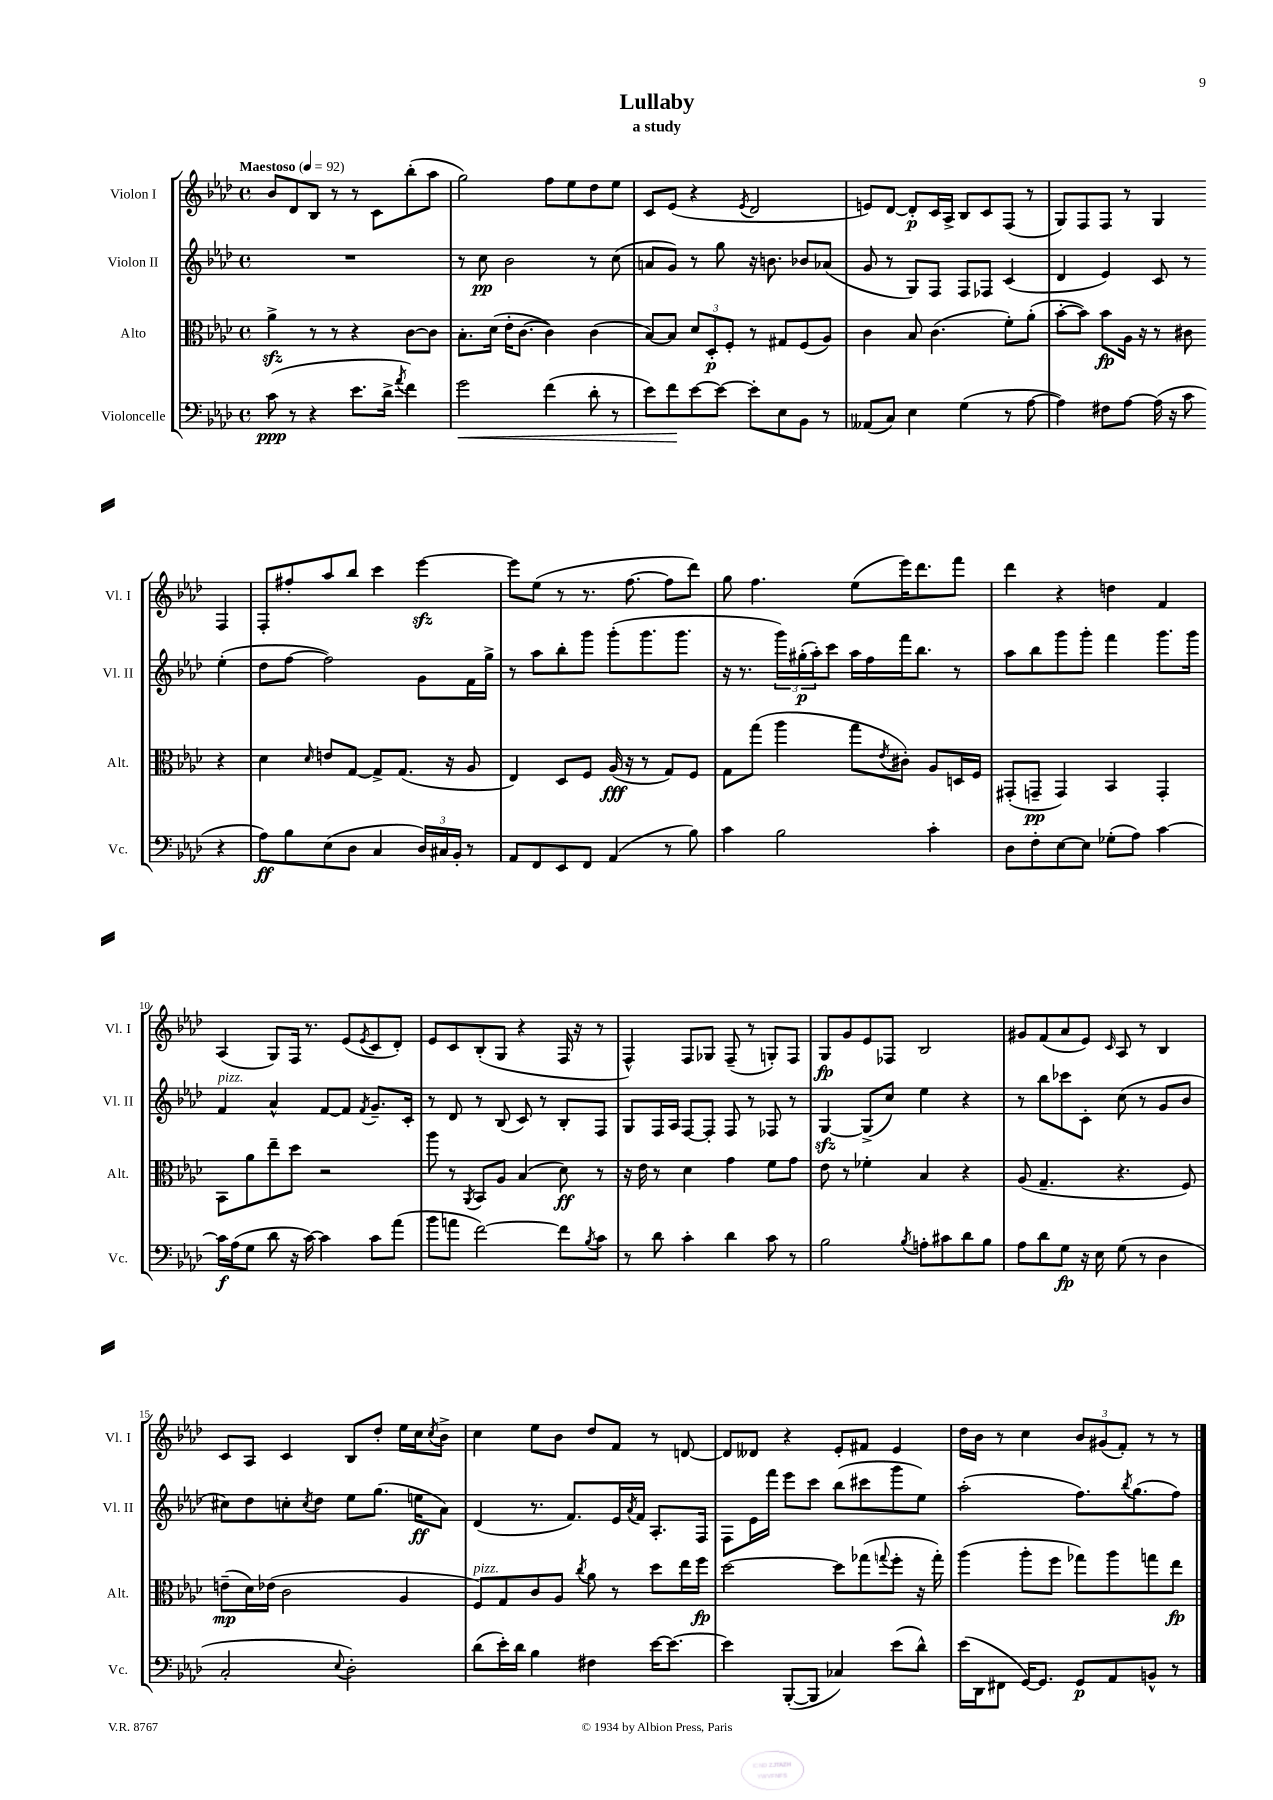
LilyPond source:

\header { title = "Lullaby" subtitle = "a study" }
<<
\new StaffGroup <<
\new Staff = "s0" \with { instrumentName = "Violon I" shortInstrumentName = "Vl. I" } {
    \clef treble \key aes \major \defaultTimeSignature \time 4/4 \tempo "Maestoso" 4 = 92
    bes'8 des'8 bes8 r8 r8 c'8 bes''8-.( aes''8 |
    g''2) f''8 ees''8 des''8 ees''8 |
    c'8 ees'8( r4 \acciaccatura { ees'8 } des'2 |
    e'8) des'8~ des'8-.\p c'16 aes16-> bes8 c'8 f8( r8 |
    g8) f8 f8 r8 g4 f4 |
    f8-. fis''8-. aes''8 bes''8 c'''4 ees'''4~\sfz |
    ees'''8 ees''8( r8 r8. f''8.~ f''8 des'''8) |
    g''8 f''4. ees''8( ees'''16) des'''8. f'''8 |
    des'''4 r4 d''4 f'4 |
    aes4( g8) f16 r8. ees'8( \acciaccatura { ees'8 } c'8 des'8-.) |
    ees'8 c'8 bes8-.( g8 r4 f16 r16 r8 |
    f4-^) f8 ges8 f8--( r8 g8-.) f8 |
    g8\fp g'8 ees'8 fes8 bes2 |
    gis'8 f'8( aes'8 ees'8) \grace { c'16 } aes8 r8 bes4 |
    c'8 aes8 c'4 bes8 des''8-. ees''16 c''16 \acciaccatura { c''8 } bes'8-> |
    c''4 ees''8 bes'8 des''8 f'8 r8 d'8~ |
    d'8 deses'8 r4 ees'8-. fis'8 ees'4 |
    des''16 bes'16 r8 c''4 \tuplet 3/2 { bes'8 gis'8( f'8-.) } r8 r8 \bar "|." |
}
\new Staff = "s1" \with { instrumentName = "Violon II" shortInstrumentName = "Vl. II" } {
    \clef treble \key aes \major \defaultTimeSignature \time 4/4
    R1 |
    r8 c''8\pp bes'2 r8 c''8( |
    a'8 g'8) r8 g''8 r16 b'8. bes'8 aes'8( |
    g'8 r8 g8) f8 f8 fes8 c'4( |
    des'4 ees'4) c'8 r8 ees''4-.( |
    des''8 f''8~ f''2) g'8 f'16 g''16-> |
    r8 aes''8 bes''8-. g'''8 g'''8-.( g'''8. g'''8. |
    r16 r8. \tuplet 3/2 { g'''16) gis''16-.\p( aes''16-.) } c'''8 aes''16 f''16 f'''16 bes''8. r8 |
    aes''8 bes''8 g'''8 g'''8-. f'''4 g'''8. g'''16 |
    f'4^\markup { \italic "pizz." } aes'4-^ f'8~ f'8 \acciaccatura { f'8 } g'8.-- c'16-. |
    r8 des'8 r8 bes8( c'8) r8 bes8-. f8 |
    g8 f16 aes16 f8~ f8-. f8 r8 fes8 r8 |
    g4~\sfz g8->( c''8) ees''4 r4 |
    r8 bes''8 ces'''8 c'8-. c''8( r8 g'8 bes'8 |
    cis''8) des''8 c''8-. \acciaccatura { c''8 } des''8 ees''8 g''8.( e''16\ff aes'8) |
    des'4( r8. f'8.) ees'16 \acciaccatura { aes'8 } f'16 aes8.-. f16 |
    f8 ees'16 f'''16 ees'''8 c'''8 bes''8( cis'''8 g'''8 ees''8) |
    aes''2-.( f''8.) \acciaccatura { bes''8 } g''8.( f''8) \bar "|." |
}
\new Staff = "s2" \with { instrumentName = "Alto" shortInstrumentName = "Alt." } {
    \clef alto \key aes \major \defaultTimeSignature \time 4/4
    aes'4->\sfz r8 r8 r4 c'8~ c'8 |
    bes8.-. des'16( ees'16-. c'8.~ c'4) c'4( |
    bes8~) bes8 \tuplet 3/2 { des'8 des8-.\p f8-. } r8 gis8 f8( aes8) |
    c'4 bes8 c'4.( f'8-.) aes'8-.( |
    bes'8~-. bes'8) bes'8\fp aes16 r16 r8 cis'8 r4 |
    des'4 \grace { des'16 } e'8 g8~ g8-> g8.( r16 aes8 |
    ees4) des8 f8 aes16\fff( r16 r8 g8) f8 |
    g8 g''8( aes''4 g''8 \acciaccatura { ees'8 } cis'8-.) aes8 d16 f16 |
    gis,8-.( g,8--\pp g,4) bes,4 g,4-. |
    bes,8 aes'8 ees''8-- des''8 r2 |
    aes''8 r8 \acciaccatura { aes,8 } bes,8 aes8 bes4( des'8\ff) r8 |
    r16 ees'16 r8 des'4 g'4 f'8 g'8 |
    ees'8 r8 fes'4-. bes4 r4 |
    aes8( g4.-- r4. f8) |
    e'8--\mp( des'16) ees'16( c'2 aes4 |
    f8^\markup { \italic "pizz." }) g8 c'8 aes8 \acciaccatura { c''8 } aes'8 r8 des''8 ees''16 f''16\fp |
    des''2~ des''8 ges''8( \appoggiatura { g''8 } f''8-. r16 g''16-.) |
    aes''4( aes''8-. f''8 ges''8) aes''8 g''8 ees''8\fp \bar "|." |
}
\new Staff = "s3" \with { instrumentName = "Violoncelle" shortInstrumentName = "Vc." } {
    \clef bass \key aes \major \defaultTimeSignature \time 4/4
    c'8\ppp( r8 r4 ees'8. des'16-> \acciaccatura { aes'8 } f'4) |
    g'2\< f'4( des'8-. r8 |
    ees'8) f'8\! ees'8~ ees'8~ ees'8-. ees8 bes,8 r8 |
    aeses,8( c8) ees4 g4( r8 aes8~ |
    aes4) fis8 aes8~ aes16( r16 c'8 r4 |
    aes8\ff) bes8 ees8( des8 c4 \tuplet 3/2 { des16) cis16 bes,16-. } r8 |
    aes,8 f,8 ees,8 f,8 aes,4( r8 bes8) |
    c'4 bes2 c'4-. |
    des8 f8-. ees8~ ees8 ges8-.( aes8) c'4~ |
    c'16\f aes16( g8 des'8 r16 c'16~) c'4 c'8 aes'8( |
    bes'8 a'8 f'2~) f'8 \acciaccatura { bes8 } c'8 |
    r8 des'8 c'4-. des'4 c'8 r8 |
    bes2 \acciaccatura { bes8 } a8-. cis'8 des'8 bes8 |
    aes8 des'8 g8\fp r16 ees16 g8( r8 des4 |
    c2-. \appoggiatura { ees8 } des2-.) |
    des'8( ees'16-.) des'16 bes4 fis4 ees'16~ ees'8.~ |
    ees'4 bes,,8~-.( bes,,8 ces4) ees'8( des'8-^) |
    ees'16( des,16 fis,8 g,16~) g,8. g,8\p aes,8 b,8-^ r8 \bar "|." |
}
>>
>>
